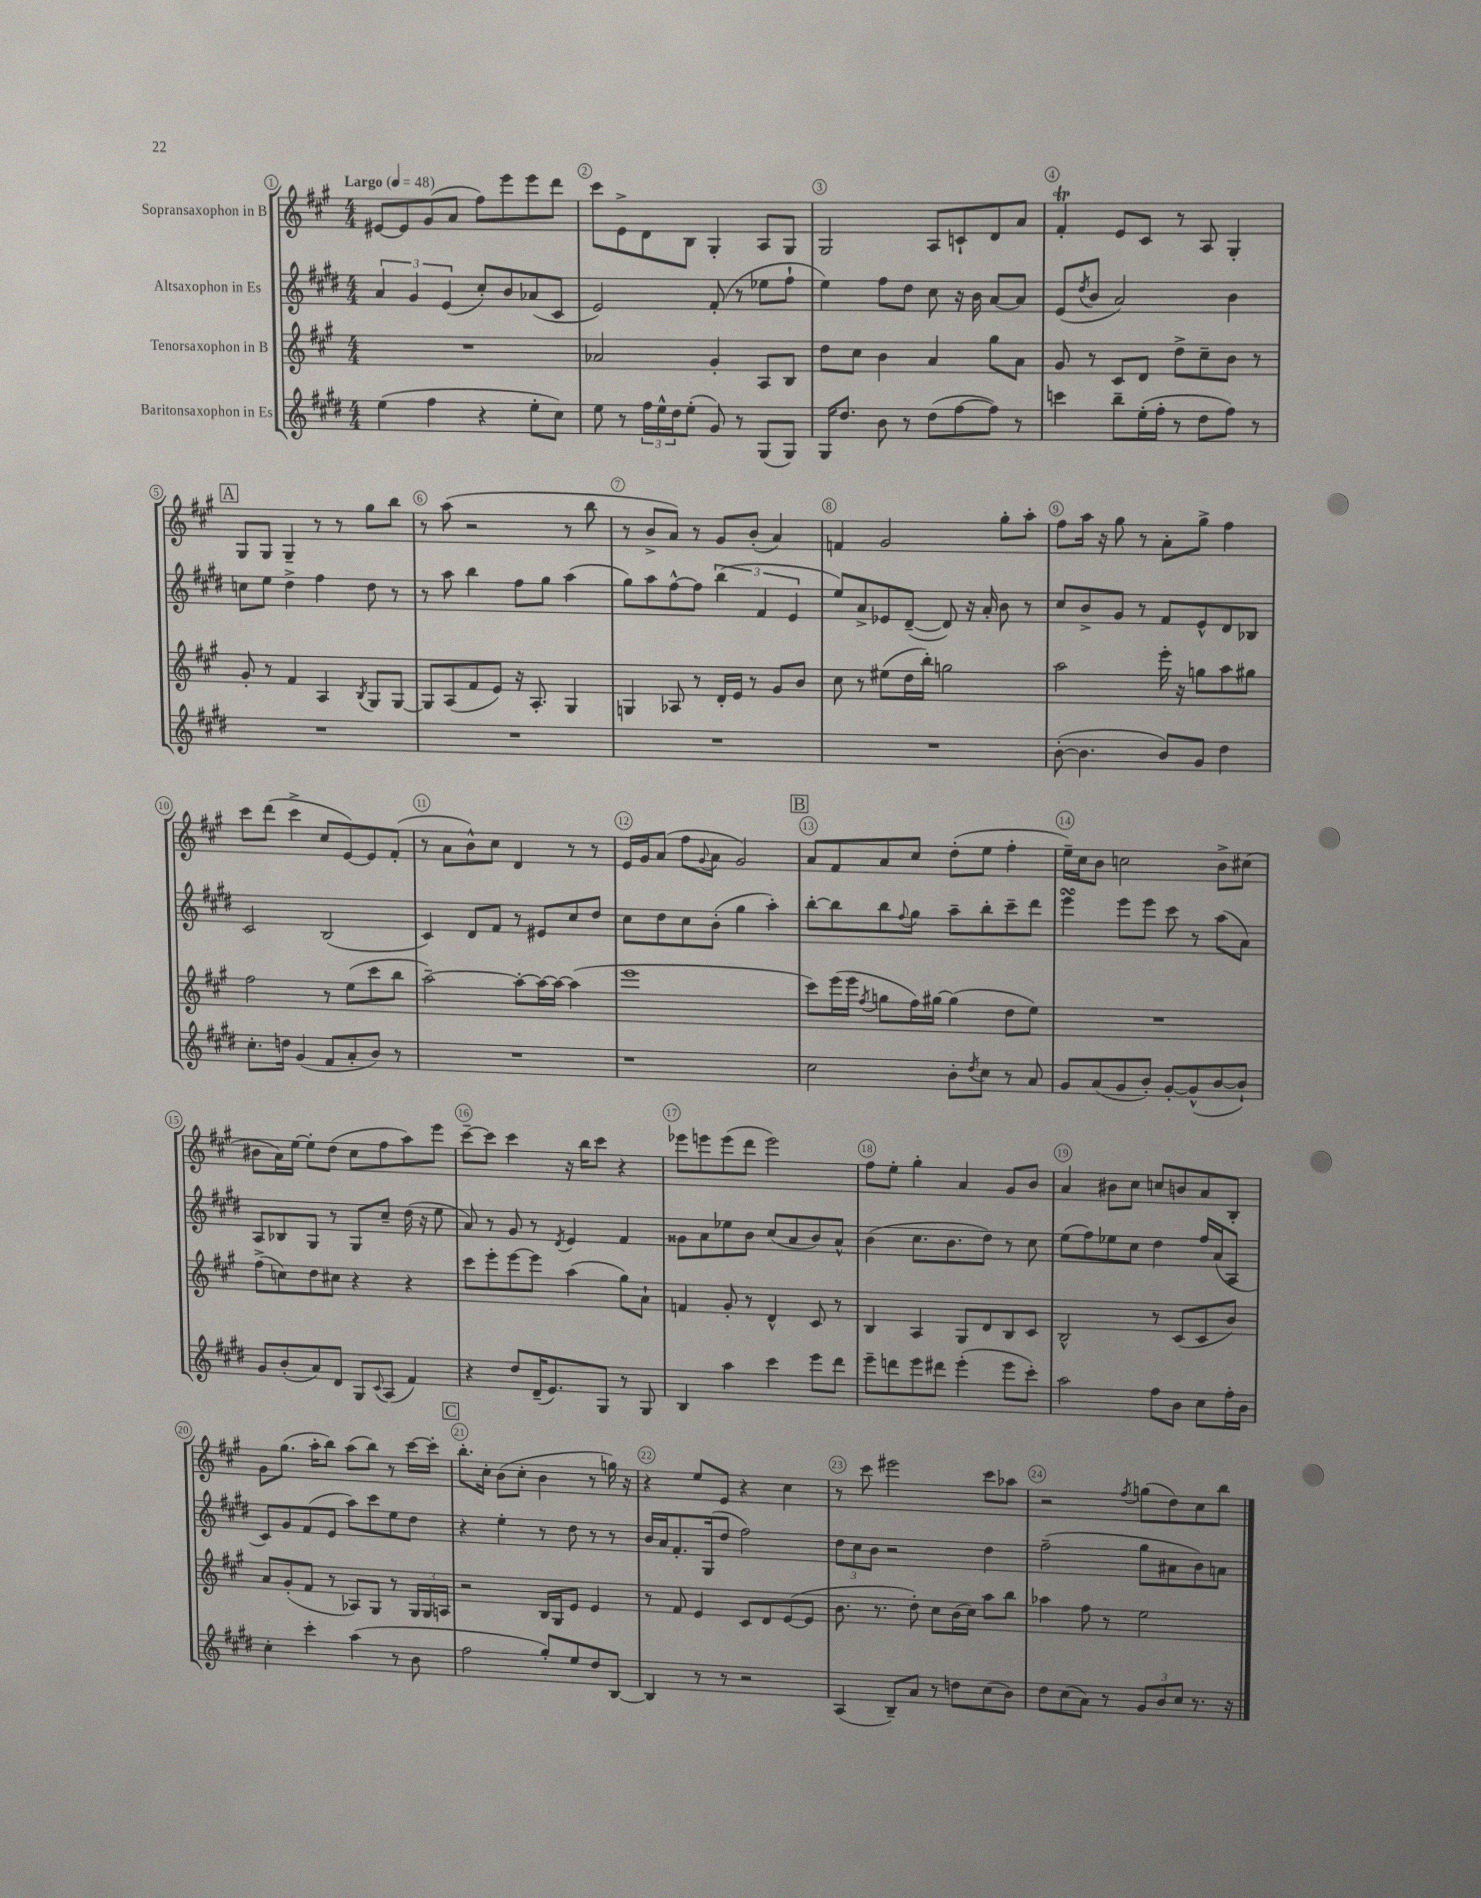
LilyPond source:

<<
\new StaffGroup <<
\new Staff = "s0" \with { instrumentName = "Sopransaxophon in B" } {
    \clef treble \key a \major \numericTimeSignature \time 4/4 \tempo "Largo" 4 = 48
    eis'8~ eis'8 gis'8( a'8 fis''8) e'''8 e'''8 d'''8 |
    cis'''8 e'8-> d'8 b8 gis4-. a8 gis8 |
    gis2 a8 c'8-! d'8 a'8 |
    fis'4-.\trill e'8 cis'8 r8 a8 gis4-. |
    \mark \markup { \box "A" } gis8 gis8 gis4-- r8 r8 gis''8 b''8 |
    r8 a''8( r2 r8 b''8 |
    r8 b'8-> a'8) r8 gis'8 b'8-.( a'4) |
    f'4 gis'2 gis''8-. a''8-. |
    fis''8 a''16 r16 gis''8 r8 a'8-. gis''8-> fis''4 |
    cis'''8 d'''8( cis'''4-> cis''8 e'8~) e'8 fis'8-.( |
    r8 a'8 b'8-^) cis''8 d'4 r8 r8 |
    e'16 gis'16 a'8( fis''8 \appoggiatura { gis'8 } a'8 gis'2) |
    \mark \markup { \box "B" } a'8 fis'8 a'8 cis''8 d''8-.( e''8 fis''4-. |
    e''16--) cis''16 b'8 c''2 b'8-> cis''8( |
    bis'8 a'16) e''16~ e''8-. d''8( cis''8 fis''8 a''8) e'''8 |
    cis'''8~-- cis'''8 cis'''4 r16 b''16 cis'''8 r4 |
    ees'''8 e'''8 e'''8( d'''8 e'''2) |
    fis''8 e''8-. gis''4-. a'4 gis'8 b'8 |
    a'4 bis'8 cis''8 c''8 b'8 a'8 b8-. |
    gis'8 gis''8.( a''16-. b''8) a''8( b''8) r8 cis'''16~ cis'''16-. |
    \mark \markup { \box "C" } b''8.-. cis''16-. b'8( cis''8-. b'4 r8 g''16) r16 |
    r4 e''8 e'8 r4 cis''4 |
    r8 cis'''8 eis'''2 cis'''8 aes''8 |
    r2 \acciaccatura { fis''8 } g''8( d''8) cis''8 b''8 \bar "|." |
}
\new Staff = "s1" \with { instrumentName = "Altsaxophon in Es" } {
    \clef treble \key e \major \numericTimeSignature \time 4/4
    \tuplet 3/2 { a'4 gis'4 e'4( } cis''8-.) b'8 aes'8( cis'8 |
    e'2) fis'8-.( r8 ees''8 fis''8-! |
    e''4) fis''8 dis''8 cis''8 r16 b'16 a'8~ a'8 |
    e'8( \acciaccatura { dis''8 } b'8 a'2) b'4 |
    \mark \markup { \box "A" } c''8 e''8 dis''4-> fis''4 dis''8 r8 |
    r8 a''8 b''4 fis''8 gis''8 a''4( |
    gis''8) a''8 fis''8~-^ fis''8 \tuplet 3/2 { b''4( fis'4 e'4 } |
    e''8) a'8-> ees'8 dis'8~--( dis'8) r16 a'16-. b'8 r8 |
    cis''8 b'8-> gis'8 r8 fis'8 e'8-^ dis'8 bes8 |
    cis'2 b2( |
    cis'4) dis'8 fis'8 r8 eis'8 cis''8 dis''8 |
    cis''8 dis''8 cis''8 b'8-.( gis''4 a''4-.) |
    \mark \markup { \box "B" } b''8~-. b''8 b''8 \appoggiatura { fis''8 } gis''8 a''8-- b''8-. cis'''8-- dis'''8 |
    e'''4\turn e'''8 e'''8 cis'''8 r8 a''8( a'8) |
    a8 bes8 gis8 r8 gis8 cis''8-- dis''16( r16 e''8 |
    a'8) r8 gis'8 r8 \acciaccatura { dis'8 } e'4 fis'4 |
    gisis'8 a'8 ees''8 b'8 cis''8( a'8 b'8) a'8-^ |
    b'4( cis''8. b'8. dis''8) r8 cis''8 |
    e''8( fis''8) ees''8 cis''8 dis''4 fis''16 a'16( a8 |
    cis'8) gis'8 fis'8( e'8 a''8) cis'''8 e''8 dis''8 |
    \mark \markup { \box "C" } r4 e''4-. r8 dis''8 r8 r8 |
    b'16 a'16 fis'8.-. gis16( dis''8 fis''2) |
    \tuplet 3/2 { dis''8 cis''8 b'8 } r2 dis''4 |
    fis''2--( gis''8 ais'8 b'8) a'8 \bar "|." |
}
\new Staff = "s2" \with { instrumentName = "Tenorsaxophon in B" } {
    \clef treble \key a \major \numericTimeSignature \time 4/4
    R1 |
    aes'2 gis'4-. a8 b8 |
    d''8 cis''8 b'4 a'4 gis''8 a'8 |
    gis'8 r8 cis'8 d'8 d''8-> cis''8-- b'8 r8 |
    \mark \markup { \box "A" } gis'8-. r8 fis'4 a4 \acciaccatura { b8 } gis8 gis8~ |
    gis8 a8( fis'8 e'8) r16 a8.-. gis4 |
    g4 aes8 r8 d'16-. e'16 r8 gis'8 b'8 |
    cis''8 r8 eis''8( d''16 b''16-.) g''2 |
    a''2 e'''16-. r16 g''8 a''8 gis''8 |
    fis''2 r8 e''8( cis'''8 b''8 |
    a''2~--) a''8~-. a''16~ a''16~ a''4( |
    e'''1 |
    \mark \markup { \box "B" } cis'''8) e'''16( e'''16 \acciaccatura { fis''8 } g''8 fis''16) gis''16~ gis''4( d''8 e''8) |
    R1 |
    fis''8->( c''8) d''8 cis''8 r4 r4 |
    cis'''8 e'''8-. e'''8~ e'''8 a''4( gis''8) a'8-! |
    f'4 gis'8-. r8 d'4-^ cis'8 r8 |
    b4 a4 gis8 d'8 b8 cis'8 |
    b2-^ r8 cis'8( cis'8 b'8) |
    a'8 gis'8-.( fis'8 r8 aes8) gis8 r8 \tuplet 3/2 { gis16 gis16 a16 } |
    \mark \markup { \box "C" } r2 b16 gis16 e'8 e'4 |
    r8 fis'8 e'4 cis'8 d'8 e'8~( e'8 |
    b'8. r8. d''8-.) cis''8 b'16( cis''16) a''8 b''8 |
    aes''4 fis''8 r8 e''2 \bar "|." |
}
\new Staff = "s3" \with { instrumentName = "Baritonsaxophon in Es" } {
    \clef treble \key e \major \numericTimeSignature \time 4/4
    e''4( fis''4 r4 e''8-. cis''8) |
    e''8 r8 \tuplet 3/2 { fis''16 e''16-^ dis''16 } e''8-.( gis'8) r8 gis8( gis8) |
    gis16 dis''8. b'8 r8 dis''8( fis''8~ fis''8) r8 |
    c'''4 b''8-- e''16-.( fis''16-. r8 dis''8 fis''8) r8 |
    \mark \markup { \box "A" } R1 |
    R1 |
    R1 |
    R1 |
    b'8~-.( b'4. b'8) gis'8 dis''4 |
    cis''8.-. d''16 gis'4( fis'8 a'8-. b'8) r8 |
    R1 |
    r1 |
    \mark \markup { \box "B" } cis''2 b'8-. \acciaccatura { dis''8 } cis''8 r8 a'8 |
    gis'8 a'8( gis'8 b'8-.) gis'8~-. gis'8-^( b'8~ b'8-!) |
    gis'8 b'8-.( a'8) dis'8 gis8 \appoggiatura { cis'8 } a8( fis'4) |
    r4 dis''8 dis'16--( e'8.) gis8 r8 gis8 |
    b4 a''4 cis'''4 e'''8 dis'''8 |
    e'''8-- d'''8 e'''8 dis'''8 e'''4-.( e'''8 cis'''8-.) |
    a''2 fis''8 b'8 cis''8 fis''16-. b'16 |
    cis''4-. cis'''4-. a''4( r8 b'8 |
    \mark \markup { \box "C" } fis''2 gis''8-.) e''8 dis''8 b8~ |
    b4 r8 r8 r2 |
    a4( b8--) a'8 r8 d''8 cis''8( b'8) |
    dis''8 cis''8( a'8) r8 \tuplet 3/2 { gis'8 b'8 cis''8 } r8. r16 \bar "|." |
}
>>
>>
\layout { \context { \Score \override BarNumber.break-visibility = ##(#f #t #t) barNumberVisibility = #all-bar-numbers-visible \override BarNumber.stencil = #(make-stencil-circler 0.1 0.3 ly:text-interface::print) } }
